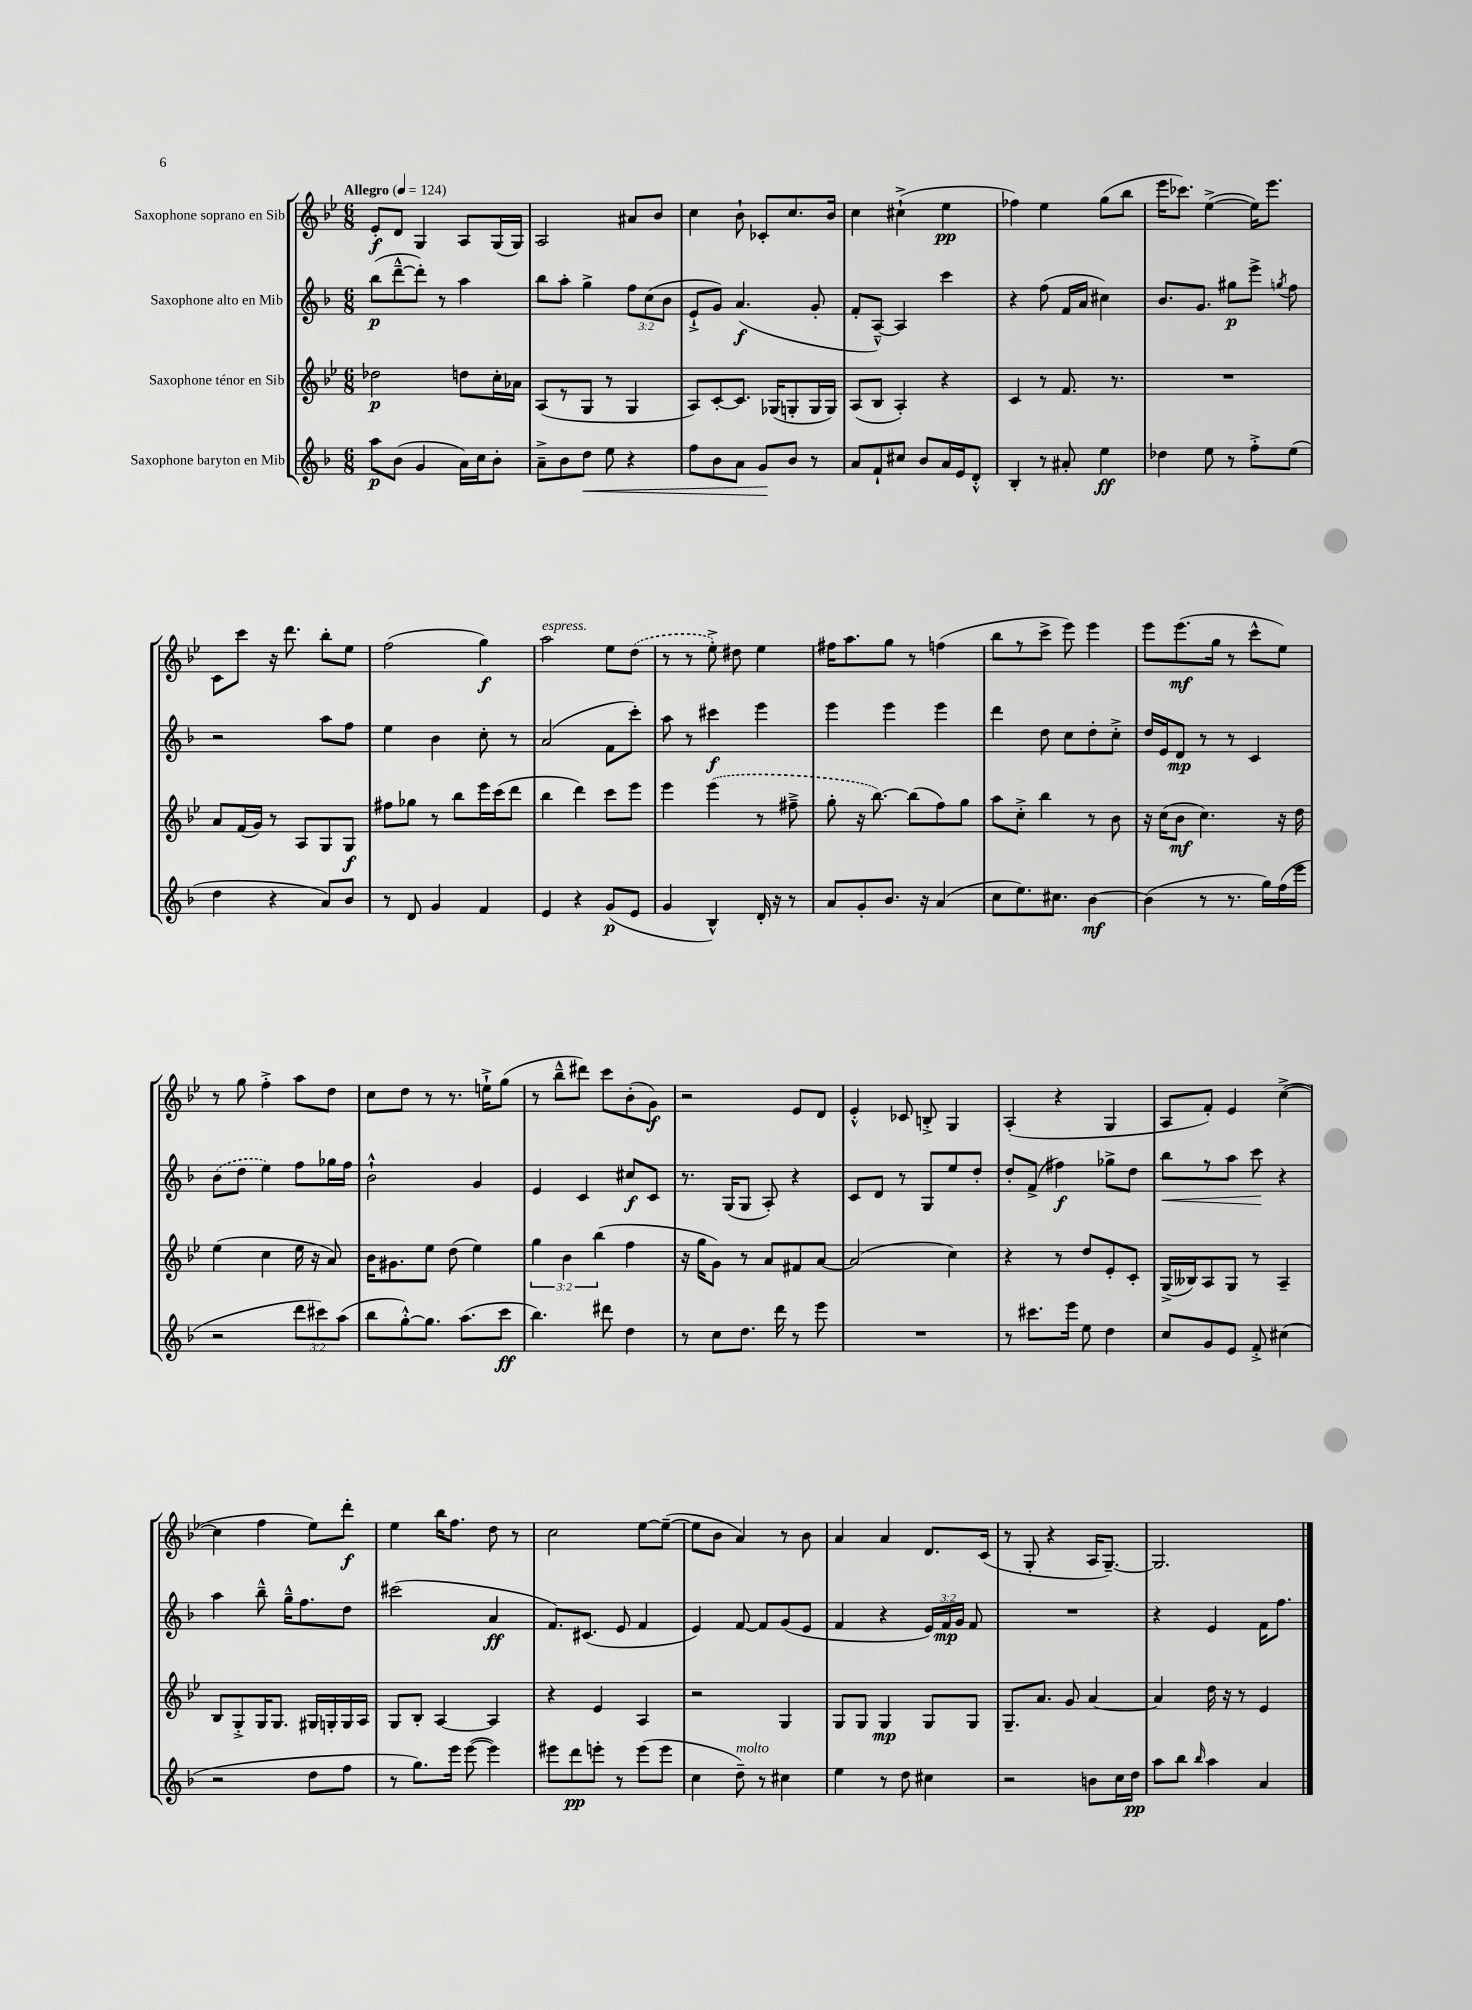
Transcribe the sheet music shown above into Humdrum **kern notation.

**kern	**kern	**kern	**kern
*staff4	*staff3	*staff2	*staff1
*clefG2	*clefG2	*clefG2	*clefG2
*k[b-]	*k[b-e-]	*k[b-]	*k[b-e-]
*M6/8	*M6/8	*M6/8	*M6/8
*MM124	*MM124	*MM124	*MM124
8aa\L	2dd-\	(8bb-\L	8e-'/L
(8b-\J	.	[8ddd~^^\	8d/J
4g/	.	8ddd'\]J)	4G/
.	.	8r	.
16a\LL)	8dd\L	4aa\	8A/L
16cc\J	.	.	.
8b-'\J	16cc'\L	.	(16G/L
.	16a-\JJ	.	16G/JJ)
=	=	=	=
8a~^\L	(8A/L	8bb-\L	2A/
8b-\	8r	8aa'\J	.
8dd\J	8G/J	4gg^\	.
8ee\	8r	.	.
4r	4G/	12ff\L	8a#/L
.	.	(12cc\	.
.	.	.	8b-/J
.	.	12b-\J	.
=	=	=	=
8ff\L	8A/L)	8e`^/L	4cc\
8b-\	[8c'/	8g/J)	.
8a\J	8.c/]J	(4.a/	8b-`\
8g/L	.	.	8c-'/L
.	(16G-/LK	.	.
8b-/J	8G'/	.	8.cc/
8r	16G/L	8g'/	.
.	16G/JJ)	.	16b-/Jk
=	=	=	=
8a/L	(8A/L	8f'/L	4cc\
8f`/	8B-/J	[8A~^^/J)	.
8cc#/J	4A'/)	4A/]	(4cc#`^\
8b-/L	.	.	.
16a/L	4r	4ccc\	4ee-\
16e/J	.	.	.
8d'^^/J	.	.	.
=	=	=	=
4B-'/	4c/	4r	4ff-\)
8r	8r	(8ff\	4ee-\
8a#'/	8.f/	16f/LL	.
.	.	16a/JJ	.
4ee\	.	4cc#\)	(8gg\L
.	8.r	.	.
.	.	.	8bb-\J
=	=	=	=
4dd-\	2.r	8.b-/L	16eee-\LK
.	.	.	8.ccc-\J)
.	.	8.g/J	.
8ee\	.	.	([4ee-^\
8r	.	8gg#\L	.
8ff'^\L	.	8eee^\J	16ee-\]LK)
.	.	.	8.eee-\J
.	.	8qgg/	.
(8ee\J	.	8ff\	.
=	=	=	=
4dd\	8a/L	2r	8c\L
.	(16f/L	.	8ccc\J
.	16g/JJ)	.	.
4r	8r	.	16r
.	.	.	8.ddd\
.	8A/L	.	.
8a/L)	8G/	8aa\L	8bb-'\L
8b-/J	8G/J	8ff\J	8ee-\J
=	=	=	=
8r	8ff#\L	4ee\	(2ff\
8d/	8gg-\J	.	.
4g/	8r	4b-\	.
.	8bb-\L	.	.
4f/	16eee-\L	8cc'\	4gg\)
.	(16ccc\J	.	.
.	8ddd\J	8r	.
=	=	=	=
4e/	4bb-\	(2a/	2aa\
4r	4ddd\)	.	.
(8g/L	8ccc\L	8f\L	8ee-\L
8e/J	8eee-\J	8ccc'\J)	(8dd\J
=	=	=	=
4g/	4eee-\	8aa\	8r
.	.	8r	8r
4B-^^/)	(4eee-\	4ccc#\	8ee-'^\)
.	.	.	8dd#\
16d'/	8r	4eee\	4ee-\
16r	.	.	.
8r	8ff#~^\	.	.
=	=	=	=
8a/L	8gg'\	4eee\	16ff#\LK
.	.	.	8.aa\
8g'/	16r	.	.
.	[8.bb-\)	.	.
8.b-/J	.	4eee\	8gg\J
.	(8bb-\]L	.	8r
16r	.	.	.
(4a/	8ff\)	4eee\	(4ff\
.	8gg\J	.	.
=	=	=	=
8cc\L	8aa\L	4ddd\	8bb-\L
8.ee\)	8cc'^\J	.	8r
.	4bb-\	8dd\	8ccc^\J
8.cc#\J	.	.	.
.	.	8cc\L	8eee-\)
[4b-\	8r	8dd'\	4eee-\
.	8b-\	8cc'^\J	.
=	=	=	=
(4b-\]	16r	16dd/LL	8eee-\L
.	(16cc\LK	16e/J	.
.	8b-\J	8d/J	(8.eee-\
8r	4.cc\)	8r	.
.	.	.	16gg\Jk
8.r	.	8r	8r
.	.	4c/	8ccc^^\L
16gg\LL)	.	.	.
(16ff\	16r	.	8ee-\J)
16eee\JJ	16dd\	.	.
=	=	=	=
2r	(4ee-\	(8b-\L	8r
.	.	8dd\J	8gg\
.	4cc\	4ee\)	4ff'^\
12ddd\L	16ee-\	8ff\L	8aa\L
.	16r	.	.
12ccc#\)	.	.	.
.	8a/)	16gg-\L	8dd\J
(12aa\J	.	.	.
.	.	16ff\JJ	.
=	=	=	=
8bb-\L	16b-\LK	2b-`^^\	8cc\L
.	8.g#\	.	.
[8gg'^^\)	.	.	8dd\J
8.gg\]J	8ee-\J	.	8r
.	(8dd\	.	8.r
(8.aa\L	.	.	.
.	4ee-\)	4g/	.
.	.	.	16ee`^\LK
8ccc\J	.	.	(8gg\J
=	=	=	=
4.bb-\)	6gg\	4e/	8r
.	.	.	8bb-~^^\L
.	6b-\	.	.
.	.	4c/	8ddd#\J)
.	(6bb-\	.	.
8ddd#\	.	.	8ccc\L
4dd\	4ff\	8cc#/L	(8b-'\
.	.	8c/J	8g\J)
=	=	=	=
8r	16r	8.r	2r
.	16gg\LK	.	.
8cc\L	8g\J)	.	.
.	.	(16G/LK	.
8.dd\J	8r	8G/J	.
.	8a/L	8A'/)	.
16ddd\	.	.	.
8r	8f#/	4r	8e-/L
8eee\	[8a/J	.	8d/J
=	=	=	=
2.r	(2a/]	8c/L	4e-'^^/
.	.	8d/J	.
.	.	8r	8c-/
.	.	8G/L	8B'^/
.	4cc\)	8ee/	4G/
.	.	8dd'/J	.
=	=	=	=
8r	4r	8dd'/L	(4A'/
8.ccc#\L	.	(8f^/J	.
.	8r	4ff#\)	4r
16eee\Jk	.	.	.
8ee\	8dd/L	.	.
4dd\	8e-'/	8gg-^\L	4G/
.	8c'/J	8dd\J	.
=	=	=	=
8cc/L	(16G^/LL	8bb-\L	8A/L
.	16B--/J)	.	.
8g/	8A/	8r	8f'/J)
8e/J	8G/J	8aa\J	4e-/
8f'^/	8r	8ccc\	.
(4cc#\	4A~/	4r	([4cc^\
=	=	=	=
2r	8B-/L	4aa\	4cc\]
.	8G'^/	.	.
.	16G/K	8bb-~^^\	4ff\
.	8.G/J	.	.
.	.	16gg~^^\LK	.
.	.	8.ff\	.
8dd\L	16G#/LL	.	8ee-\L)
.	16G'/	.	.
8ff\J	16G/	8dd\J	8ddd'\J
.	16A/JJ	.	.
=	=	=	=
8r	8G/L	(2ccc#\	4ee-\
8.gg\L)	8B-'/J	.	.
.	[4A/	.	16bb-\LK
16eee\Jk	.	.	8.ff\J
([8eee\	.	.	.
4eee\])	4A/]	4a/	8dd\
.	.	.	8r
=	=	=	=
8eee#\L	4r	8.f/L)	2cc\
8ddd\	.	.	.
.	.	(8.c#/J	.
8eee'\J	4e-/	.	.
8r	.	8e/	.
(8eee\L	4A/	4f/	[8ee-\L
8eee\J	.	.	(8ee-~\_J
=	=	=	=
4cc\	2r	4e/)	8ee-\]L
.	.	.	8b-\J
8dd~\)	.	[8f/	4a/)
8r	.	8f/]L	.
4cc#\	4G/	(8g/	8r
.	.	8e/J	8b-\
=	=	=	=
4ee\	8G/L	4f/	4a/
.	8G/J	.	.
8r	4G/	4r	4a/
8dd\	.	.	.
4cc#\	8G/L	24e/LL)	8.d/L
.	.	24f/	.
.	.	24g/JJ	.
.	8G/J	8f/	.
.	.	.	(16c/Jk
=	=	=	=
2r	8.G~/L	2.r	8r
.	.	.	8G'/
.	8.a/J	.	.
.	.	.	4r
.	8g/	.	.
8b\L	[4a/	.	16A/LK
.	.	.	[8.G~/J)
16cc\L	.	.	.
16dd\JJ	.	.	.
=	=	=	=
8aa\L	4a/]	4r	2.G/]
8bb-\J	.	.	.
16qqbb-/	.	.	.
4aa\	16dd\	4e/	.
.	16r	.	.
.	8r	.	.
4a/	4e-/	16f\LK	.
.	.	8.ff\J	.
==	==	==	==
*-	*-	*-	*-
